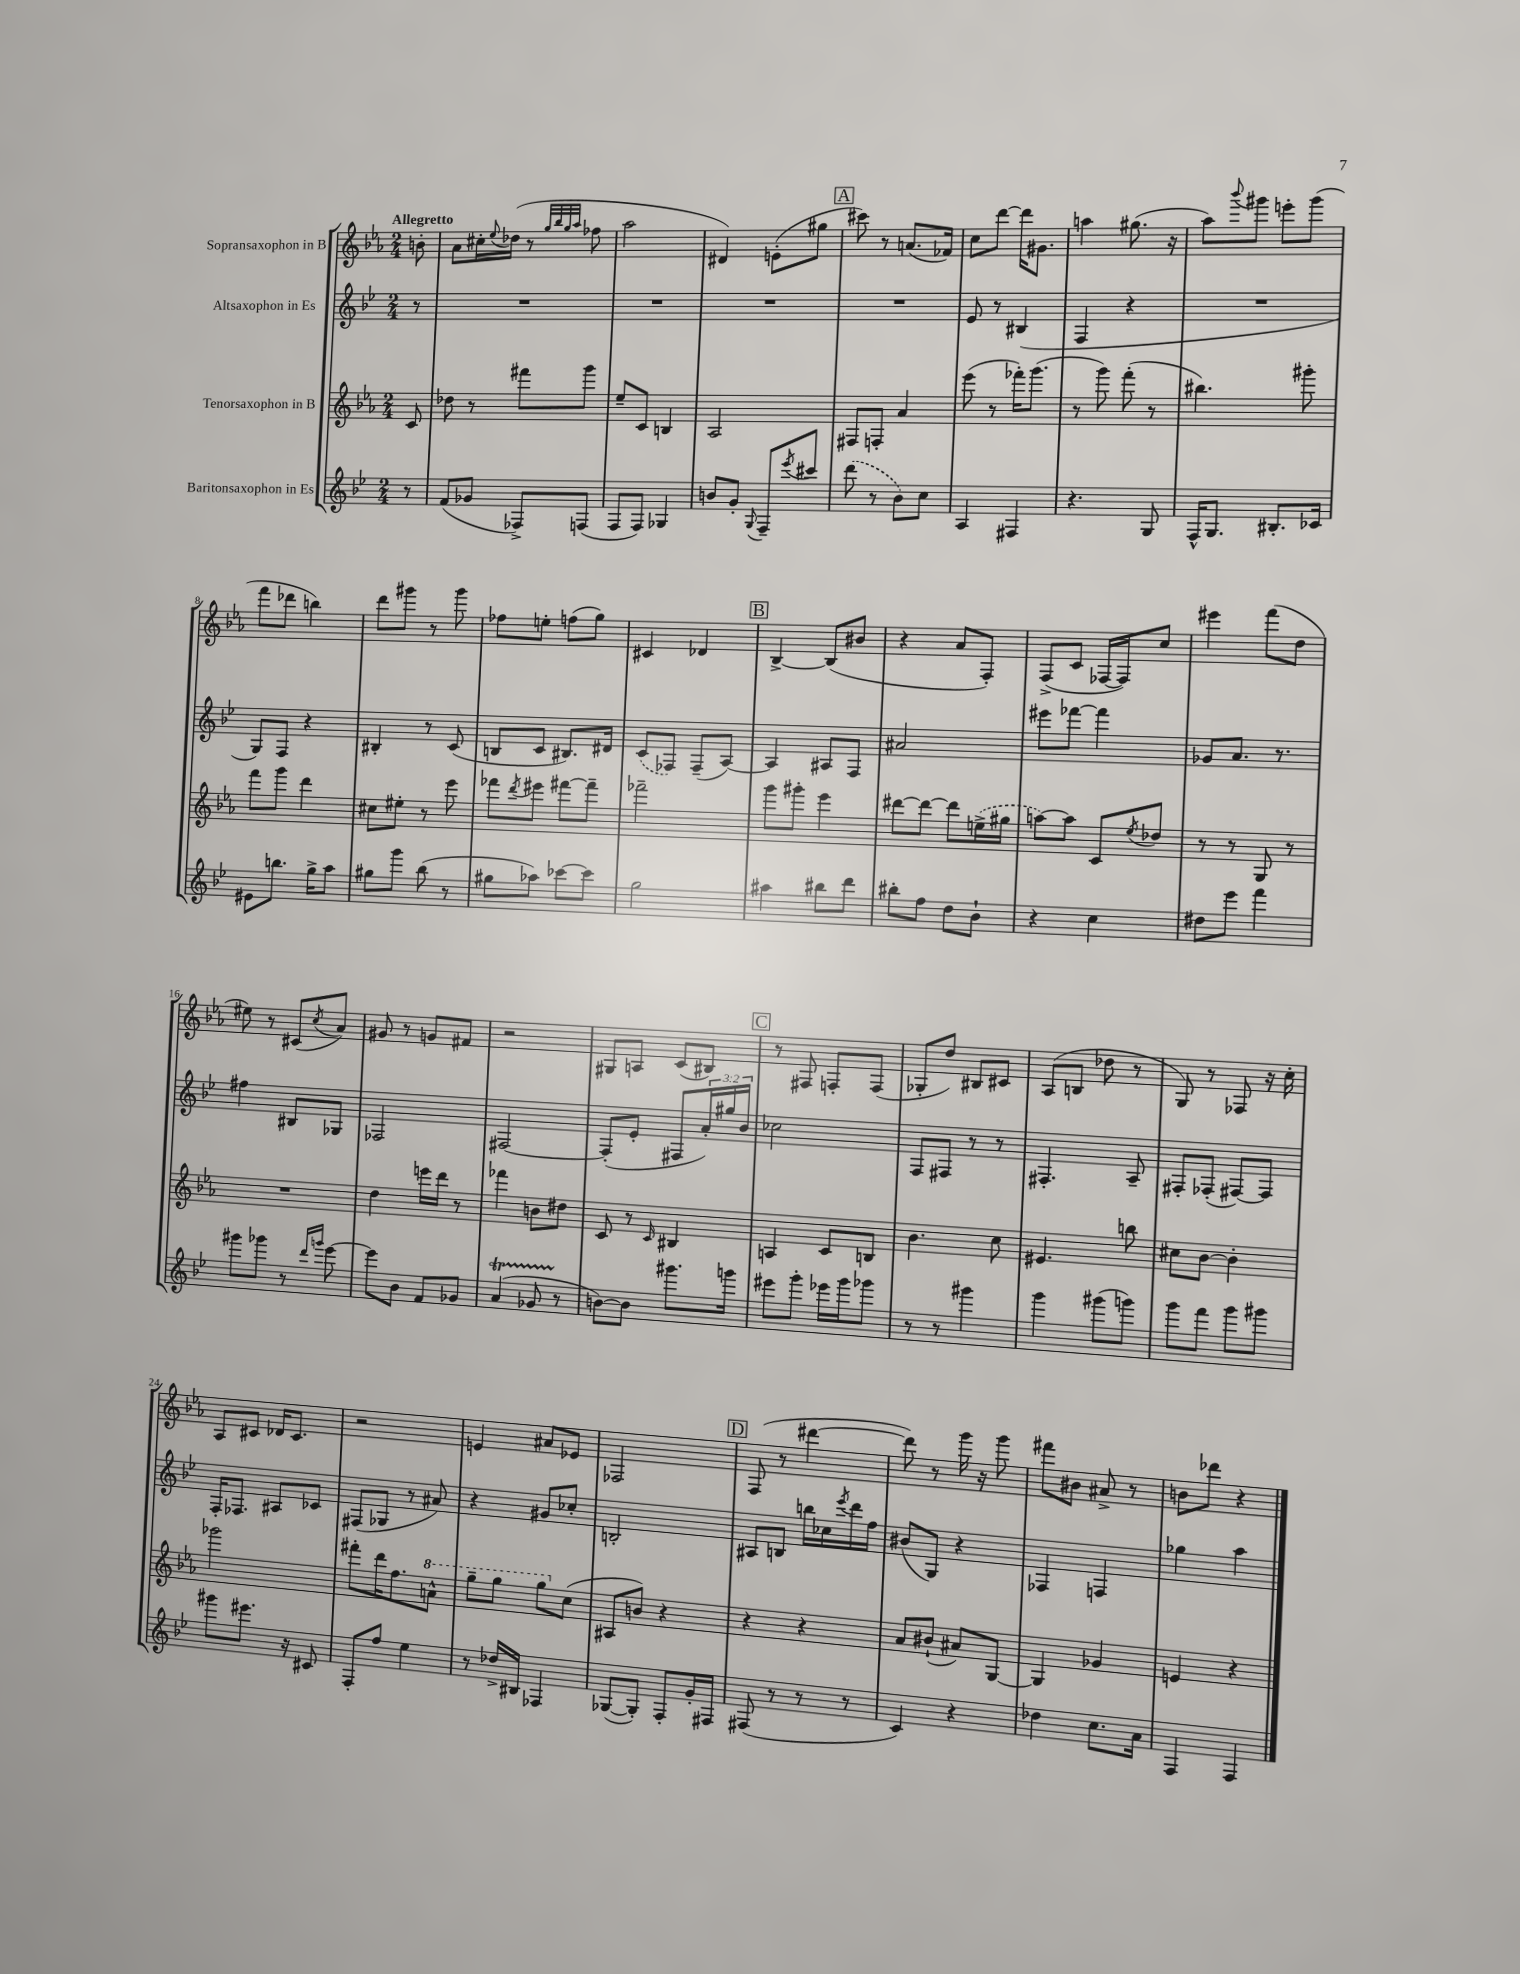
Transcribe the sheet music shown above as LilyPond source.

<<
\new StaffGroup <<
\new Staff = "s0" \with { instrumentName = "Sopransaxophon in B" } {
    \clef treble \key ees \major \numericTimeSignature \time 2/4 \partial 8 \tempo "Allegretto"
    b'8-. |
    aes'8 cis''16-. \appoggiatura { ees''8 } des''16( r8 \grace { g''32 bes''32 g''32 aes''32 } fes''8 |
    aes''2 |
    dis'4) e'8-.( gis''8 |
    \mark \markup { \box "A" } cis'''8) r8 a'8.( fes'16) |
    c''8 d'''8~ d'''16 gis'8. |
    a''4 gis''8.( r16 |
    aes''8) \appoggiatura { bes'''8 } gis'''8 e'''8-. gis'''8( |
    f'''8 des'''8 b''4) |
    d'''8 gis'''8 r8 gis'''8 |
    fes''8 e''8-. f''8( g''8) |
    cis'4 des'4 |
    \mark \markup { \box "B" } bes4~-> bes8( bis'8 |
    r4 aes'8 f8-.) |
    f8->( c'8 fes16~ fes16) c''8 |
    eis'''4 f'''8( d''8 |
    eis''8) r8 cis'8( \acciaccatura { c''8 } aes'8) |
    gis'8 r8 g'8 fis'8 |
    r2 |
    gis8 a8 c'8( bis8) |
    \mark \markup { \box "C" } r8 fis8 f8-. f8( |
    ges8-. d''8) bis8 cis'8 |
    aes8( b8 des''8 r8 |
    g8) r8 fes8 r16 c''16-. |
    aes8 cis'8 des'16 cis'8. |
    r2 |
    e'4 ais'8 ees'8 |
    fes2 |
    \mark \markup { \box "D" } f8( r8 dis'''4~ |
    dis'''8) r8 g'''16 r16 g'''8 |
    fis'''8 bis'8 ais'8-> r8 |
    b'8 des'''8 r4 \bar "|." |
}
\new Staff = "s1" \with { instrumentName = "Altsaxophon in Es" } {
    \clef treble \key bes \major \numericTimeSignature \time 2/4 \override Staff.TupletNumber.text = #tuplet-number::calc-fraction-text \partial 8
    r8 |
    R2 |
    R2 |
    R2 |
    \mark \markup { \box "A" } R2 |
    ees'8 r8 bis4( |
    f4 r4 |
    R2 |
    g8) f8 r4 |
    bis4-. r8 c'8( |
    b8 c'8 bis8.) dis'16 |
    \once \slurDashed c'8( fes8) fes8--( a8~) |
    \mark \markup { \box "B" } a4 ais8 f8 |
    ais'2 |
    eis'''8 fes'''8~ fes'''4 |
    ges'8 a'8. r8. |
    fis''4 bis8 ges8 |
    fes2 |
    fis2~ |
    fis8-.( ees'8-. fis8 \tuplet 3/2 { a'16-.) gis''16 bes'16 } |
    \mark \markup { \box "C" } ces''2 |
    f8 fis8 r8 r8 |
    fis4.-. a8-- |
    fis8-. fes8-.( fis8~) fis8 |
    f16-. fes8. ais8 ces'8 |
    fis8( ges8 r8 ais'8) |
    r4 gis'8 ces''8-. |
    b2-. |
    \mark \markup { \box "D" } ais8 b8 b''16 ces''16 \acciaccatura { ees'''8 } d'''16 f''16 |
    bis'8( g8) r4 |
    fes4 f4 |
    ges''4 a''4 \bar "|." |
}
\new Staff = "s2" \with { instrumentName = "Tenorsaxophon in B" } {
    \clef treble \key ees \major \numericTimeSignature \time 2/4 \partial 8
    c'8 |
    des''8 r8 fis'''8 g'''8 |
    ees''8-- c'8 b4 |
    aes2 |
    \mark \markup { \box "A" } fis8 f8-. aes'4 |
    ees'''8( r8 fes'''16-.) g'''8.( |
    r8 g'''8) f'''8-.( r8 |
    bis''4.) gis'''8-. |
    f'''8 g'''8 d'''4 |
    cis''8 eis''8-. r8 ees'''8 |
    fes'''8 \acciaccatura { d'''8 } eis'''8 fis'''8~ fis'''8-- |
    fes'''2-- |
    \mark \markup { \box "B" } g'''8 gis'''8-. ees'''4 |
    dis'''8~ dis'''8~ dis'''8 \once \slurDashed e''16->( gis''16 |
    a''8~) a''8 c'8 \acciaccatura { ees''8 } des''8 |
    r8 r8 g8 r8 |
    R2 |
    d''4 e'''16 d'''16 r8 |
    fes'''4 b'8 dis''8 |
    c'8 r8 \grace { c'16 } bis4 |
    \mark \markup { \box "C" } a4 c'8 b8 |
    bes'4. c''8 |
    eis'4. b''8 |
    cis''8 bes'8~ bes'4-. |
    ges'''2 |
    fis'''8-. d'''16 f''8. \ottava #1 a''8-^ |
    g'''8-- g'''8 g'''8 \ottava #0 c''8( |
    ais8 b'8) r4 |
    \mark \markup { \box "D" } r4 r4 |
    aes'8 bis'8-!( ais'8) g8~ |
    g4 ges'4 |
    e'4 r4 \bar "|." |
}
\new Staff = "s3" \with { instrumentName = "Baritonsaxophon in Es" } {
    \clef treble \key bes \major \numericTimeSignature \time 2/4 \partial 8
    r8 |
    f'8( ges'8 fes8->) f8( |
    f8 f8) ges4 |
    b'8 g'8-. \appoggiatura { g8 } f8-- \acciaccatura { ees'''8 } cis'''8 |
    \mark \markup { \box "A" } \once \slurDashed d'''8( r8 bes'8) c''8 |
    a4 fis4 |
    r4. g8 |
    f16-^ g8. bis8.-. ces'16 |
    eis'8 b''8. g''16-> a''8 |
    gis''8 g'''8 bes''8( r8 |
    gis''8 aes''8) ces'''8~ ces'''8 |
    g''2 |
    \mark \markup { \box "B" } ais''4 bis''8 d'''8 |
    bis''8-. f''8 d''8 bes'8-! |
    r4 c''4 |
    dis''8 ees'''8 f'''4 |
    gis'''8 ges'''8 r8 \grace { d'''16 g'''16 } ees'''8~ |
    ees'''8 bes'8 f'8 ges'8 |
    a'4\startTrillSpan( ges'8 r8\stopTrillSpan |
    b'8~) b'8 gis'''8. g'''16 |
    \mark \markup { \box "C" } eis'''8 g'''8-. ees'''16 g'''16 ges'''8 |
    r8 r8 gis'''4 |
    g'''4 gis'''8( g'''8) |
    g'''8 f'''8 g'''8 gis'''8 |
    gis'''8 eis'''8. r16 cis'8 |
    f8-. f''8 ees''4 |
    r8 des''16-> bis16 fes4 |
    ges8~( ges8-.) f8-. g'16-. fis16 |
    \mark \markup { \box "D" } fis8( r8 r8 r8 |
    c'4) r4 |
    des''4 c''8. a'16 |
    f4 f4 \bar "|." |
}
>>
>>
